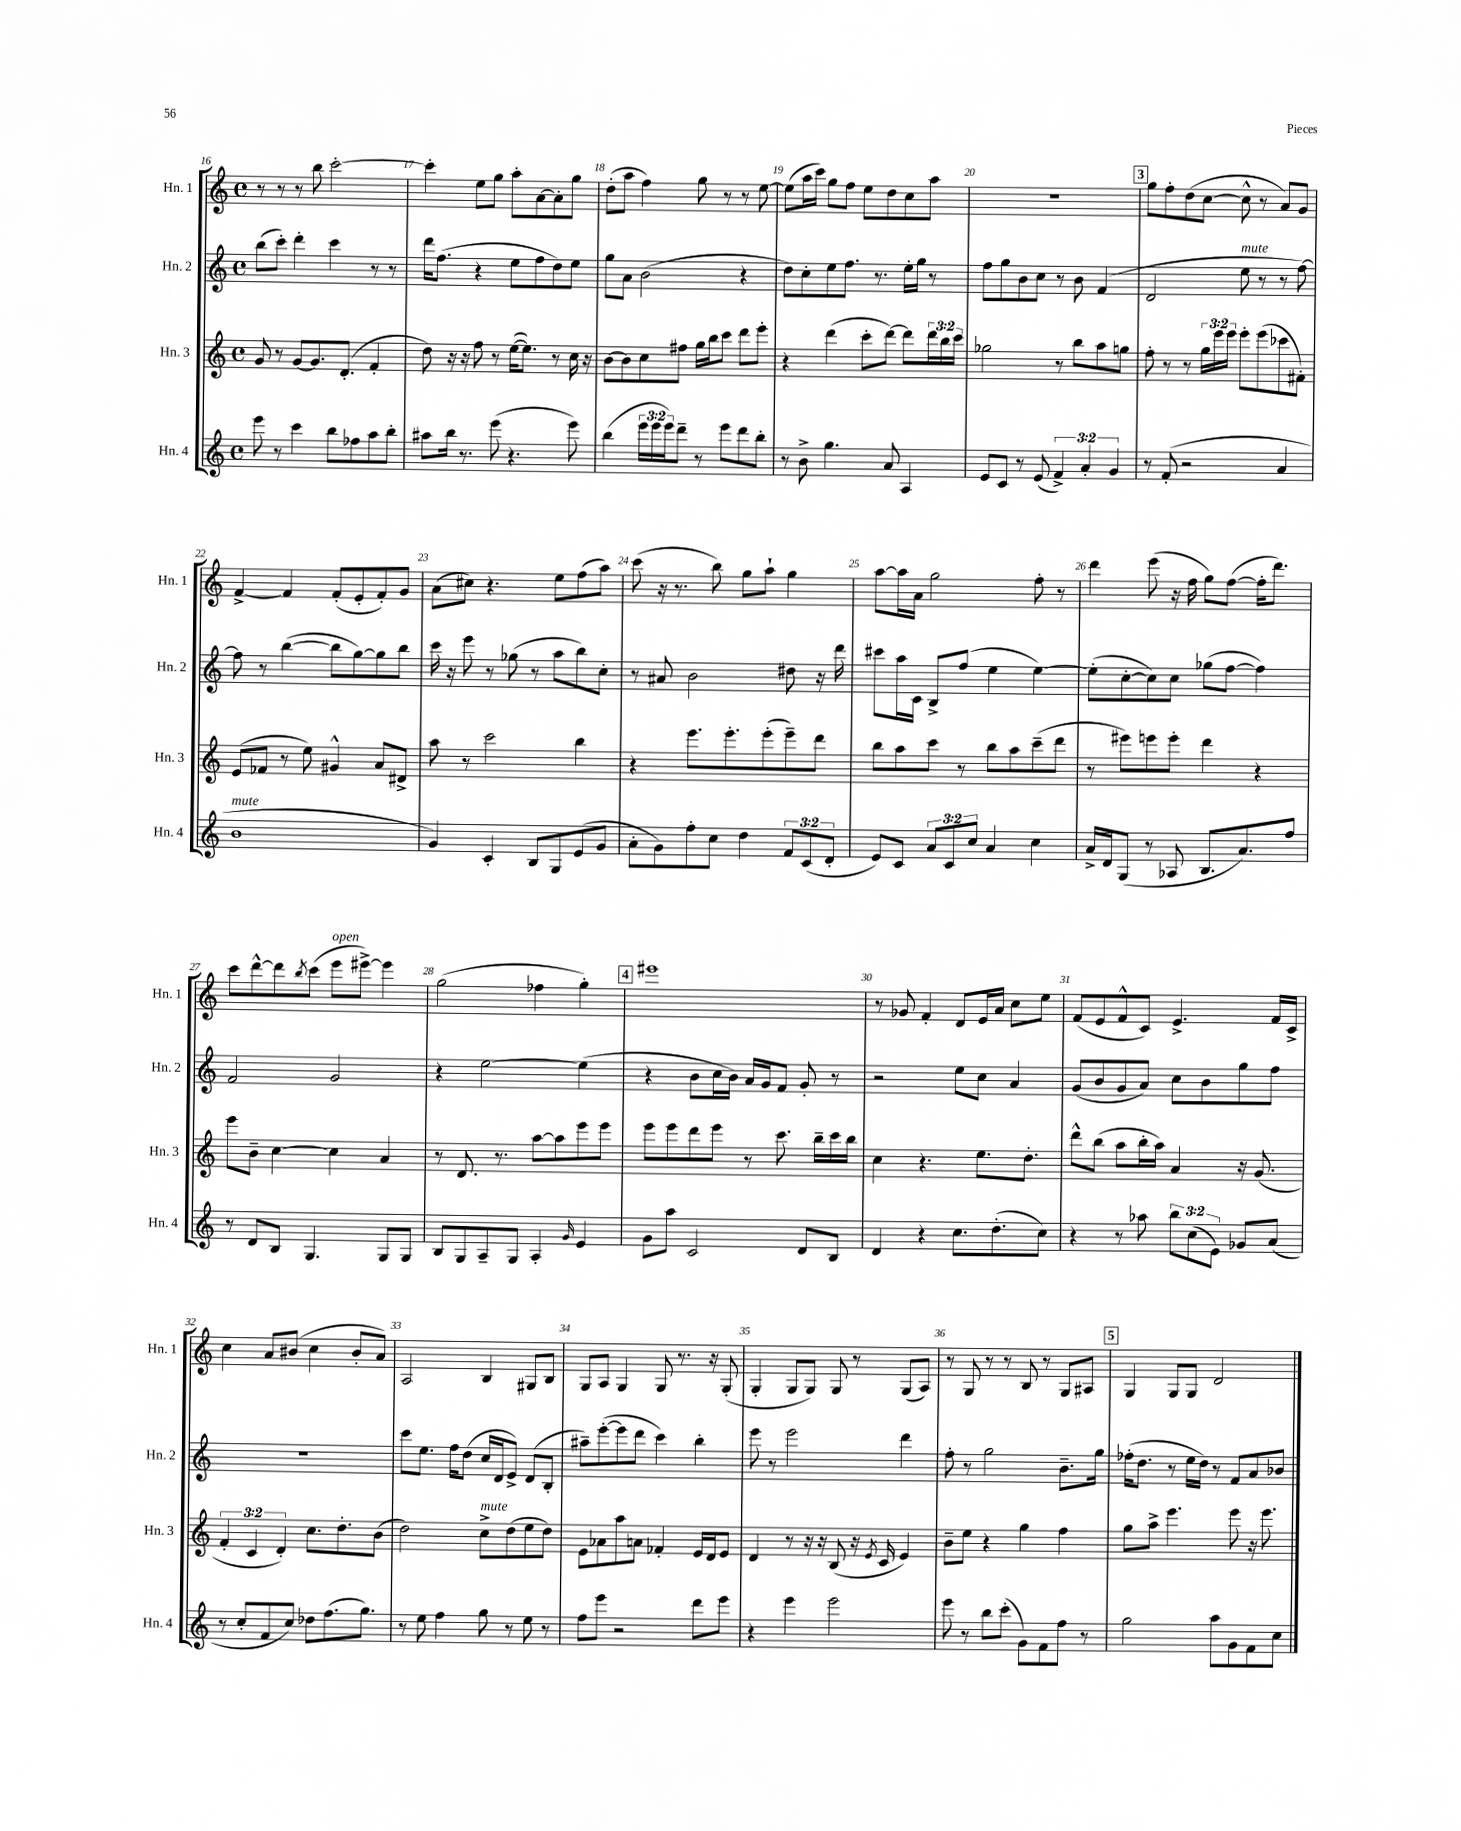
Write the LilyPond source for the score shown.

<<
\new StaffGroup <<
\new Staff = "s0" \with { instrumentName = "Hn. 1" shortInstrumentName = "Hn. 1" } {
    \clef treble \key c \major \defaultTimeSignature \time 4/4
    r8 r8 r8 b''8 c'''2~-. |
    c'''4-. e''8 g''8 a''8-. a'8~ a'8-. g''8 |
    d''8-.( a''8 f''4) g''8 r8 r8 e''8~ |
    e''8( a''16 c'''16) g''8 f''8 e''8 d''8 c''8 a''8 |
    R1 |
    \mark \markup { \box "3" } g''8 f''8-. d''8( c''8~ c''8-^ r8 a'8) g'8 |
    f'4~-> f'4 f'8-.( e'8-. f'8-.) g'8 |
    a'8( cis''8) r4. e''8 f''8( a''8) |
    c'''8( r16 r8. b''8) g''8 a''8-! g''4 |
    a''8~ a''16 a'16 g''2 f''8-. r8 |
    d'''4 e'''8( r16 f''16 g''8) f''8~( f''16-. d'''8.) |
    c'''8 d'''8~-^ d'''8 \acciaccatura { b''8 } c'''8( e'''8^\markup { \italic "open" } eis'''8~->) eis'''4 |
    g''2( fes''4 g''4-.) |
    \mark \markup { \box "4" } eis'''1 |
    r8 ges'8 f'4-. d'8 e'16 a'16 c''8 e''8 |
    f'8( e'8 f'8-^ c'8) e'4.-> f'16 c'16-> |
    c''4 a'8 bis'8( c''4 bis'8-. a'8) |
    a2 b4 gis8 b8 |
    g8 a8 g4 g8 r8. r16 g8-.( |
    g4-. g8 g8) g8 r8 g8( a8) |
    r8 g8 r8 r8 b8 r8 g8 ais8 |
    \mark \markup { \box "5" } g4 g8 g8 d'2 \bar "|." |
}
\new Staff = "s1" \with { instrumentName = "Hn. 2" shortInstrumentName = "Hn. 2" } {
    \clef treble \key c \major \defaultTimeSignature \time 4/4
    b''8( c'''8-.) d'''4-. c'''4 r8 r8 |
    d'''16 f''8.( r4 e''8 f''8 d''8) e''8 |
    g''8 a'8 b'2( r4 |
    d''8) c''8-. e''8 f''8. r8. e''16-. g''16 r8 |
    f''8 g''8 b'8 c''8 r8 b'8 f'4( |
    \mark \markup { \box "3" } d'2 e''8^\markup { \italic "mute" } r8 r8 f''8~) |
    f''8 r8 b''4~( b''8 g''8~) g''8 b''8 |
    c'''16 r16 e'''8 r8 ges''8( r8 a''8 b''8) c''8-. |
    r8 ais'8 b'2 dis''8 r16 d'''16 |
    cis'''8 a''16 c'16 b8-> f''8( e''4 e''4~) |
    e''8-.( c''8~-. c''8) c''8 ges''8( f''8~ f''4) |
    f'2 g'2 |
    r4 e''2~ e''4( |
    \mark \markup { \box "4" } r4 b'8 c''16 b'16) a'16 g'16 f'8 g'8-. r8 |
    r2 e''8 c''8 a'4 |
    g'8( b'8 g'8 a'8) c''8 b'8 g''8 f''8 |
    R1 |
    c'''8 e''8. f''16 d''8( c''16 d'16 e'8->) d'8( b8-. |
    ais''8--) e'''8~-.( e'''8 d'''8 c'''4) b''4-. |
    e'''8 r8 e'''2 d'''4 |
    f''8-. r8 g''2 b'8.-- g''16 |
    \mark \markup { \box "5" } fes''16-.( d''8. r8 e''16 d''16) r8 f'8 a'8 bes'8 \bar "|." |
}
\new Staff = "s2" \with { instrumentName = "Hn. 3" shortInstrumentName = "Hn. 3" } {
    \clef treble \key c \major \defaultTimeSignature \time 4/4 \override Staff.TupletNumber.text = #tuplet-number::calc-fraction-text
    g'8 r8 g'8~ g'8. d'8.-.( f'4-. |
    d''8) r16 r16 f''8 r8 e''16~( e''8.) r8 c''16 r16 |
    b'8~ b'8 c''8 fis''8 g''16 b''16 c'''8 d'''8 e'''8-. |
    r4 d'''4( c'''8-. d'''8~) d'''8 \tuplet 3/2 { d'''16 b''16 c'''16 } |
    ges''2 r8 b''8 a''8 g''8 |
    \mark \markup { \box "3" } f''8-. r8 r8 \tuplet 3/2 { g''16 e'''16 e'''16 } e'''8-. e'''8( ces'''8 fis'8-.) |
    e'8( fes'8 r8 e''8) gis'4-^ a'8 dis'8-> |
    a''8 r8 c'''2 b''4 |
    r4 e'''8. e'''8.-. e'''8-.( e'''8--) d'''8 |
    b''8 a''8 c'''8 r8 b''8 a''8 c'''8--( d'''8 |
    r8 eis'''8) e'''8 e'''8-. d'''4 r4 |
    e'''8 b'8-- c''4~ c''4 a'4 |
    r8 d'8. r8. a''8~ a''8 e'''8 e'''8 |
    \mark \markup { \box "4" } e'''8 e'''8 d'''8 e'''8 r8 c'''8. b''16-- c'''16 b''16 |
    c''4 r4. e''8. d''8.-. |
    d'''8-^ b''8( a''8 b''16-. a''16) a'4 r16 g'8.( |
    \tuplet 3/2 { f'4-. c'4 d'4-.) } c''8. d''8.-. b'8( |
    d''2) c''8->^\markup { \italic "mute" } d''8( e''8 d''8) |
    e'8 aes'8 a''8 a'8 fes'4-. e'16 d'16 e'8 |
    d'4 r8 r16 r16 b8( r16 \acciaccatura { e'8 } c'16 e'4) |
    b'8-- e''8 r4 g''4 f''4 |
    \mark \markup { \box "5" } g''8 a''8-> e'''4. e'''8 r16 e'''8. \bar "|." |
}
\new Staff = "s3" \with { instrumentName = "Hn. 4" shortInstrumentName = "Hn. 4" } {
    \clef treble \key c \major \defaultTimeSignature \time 4/4 \override Staff.TupletNumber.text = #tuplet-number::calc-fraction-text
    e'''8 r8 c'''4 b''8 fes''8 a''8 b''8-. |
    ais''8 b''16 r8. e'''8( r4. e'''8) |
    b''4( \tuplet 3/2 { e'''16 e'''16 e'''16) } d'''8-- r8 e'''8 d'''8 b''8-. |
    r8 b'8-> g''4. a'8 a4 |
    e'8 c'8 r8 e'8( \tuplet 3/2 { f'4->) a'4-. g'4 } |
    \mark \markup { \box "3" } r8 f'8-.( r2 a'4 |
    b'1^\markup { \italic "mute" } |
    g'4) c'4-. b8 g8 e'8( g'8 |
    a'8-. g'8) f''8-. c''8 d''4 \tuplet 3/2 { f'8 c'8( d'8-. } |
    e'8) c'8 \tuplet 3/2 { a'8 c'8 c''8 } a'4 c''4 |
    a'16-> d'16 g8( r8 aes8 b8. a'8.) f''8 |
    r8 d'8 b8 g4. g8 g8 |
    b8 g8 a8-- g8 a4-. \grace { g'16 } e'4 |
    \mark \markup { \box "4" } g'8 a''8 c'2 d'8 b8 |
    d'4 r4 c''8. d''8.-.( c''8) |
    r4 r8 aes''8 \tuplet 3/2 { b''8 c''8( e'8) } ges'8 a'8( |
    r8 c''8-. f'8 c''8) des''8 f''8.( g''8.) |
    r8 e''8 f''4 g''8 r8 e''8 r8 |
    f''8 e'''8 r2 d'''8 e'''8 |
    r4 e'''4 e'''2 |
    e'''8 r8 b''8 c'''8-.( g'8) f'8 f''8 r8 |
    \mark \markup { \box "5" } g''2 a''8 g'8 f'8 c''8 \bar "|." |
}
>>
>>
\layout { \context { \Score currentBarNumber = #16 \override BarNumber.break-visibility = ##(#f #t #t) barNumberVisibility = #all-bar-numbers-visible } }
